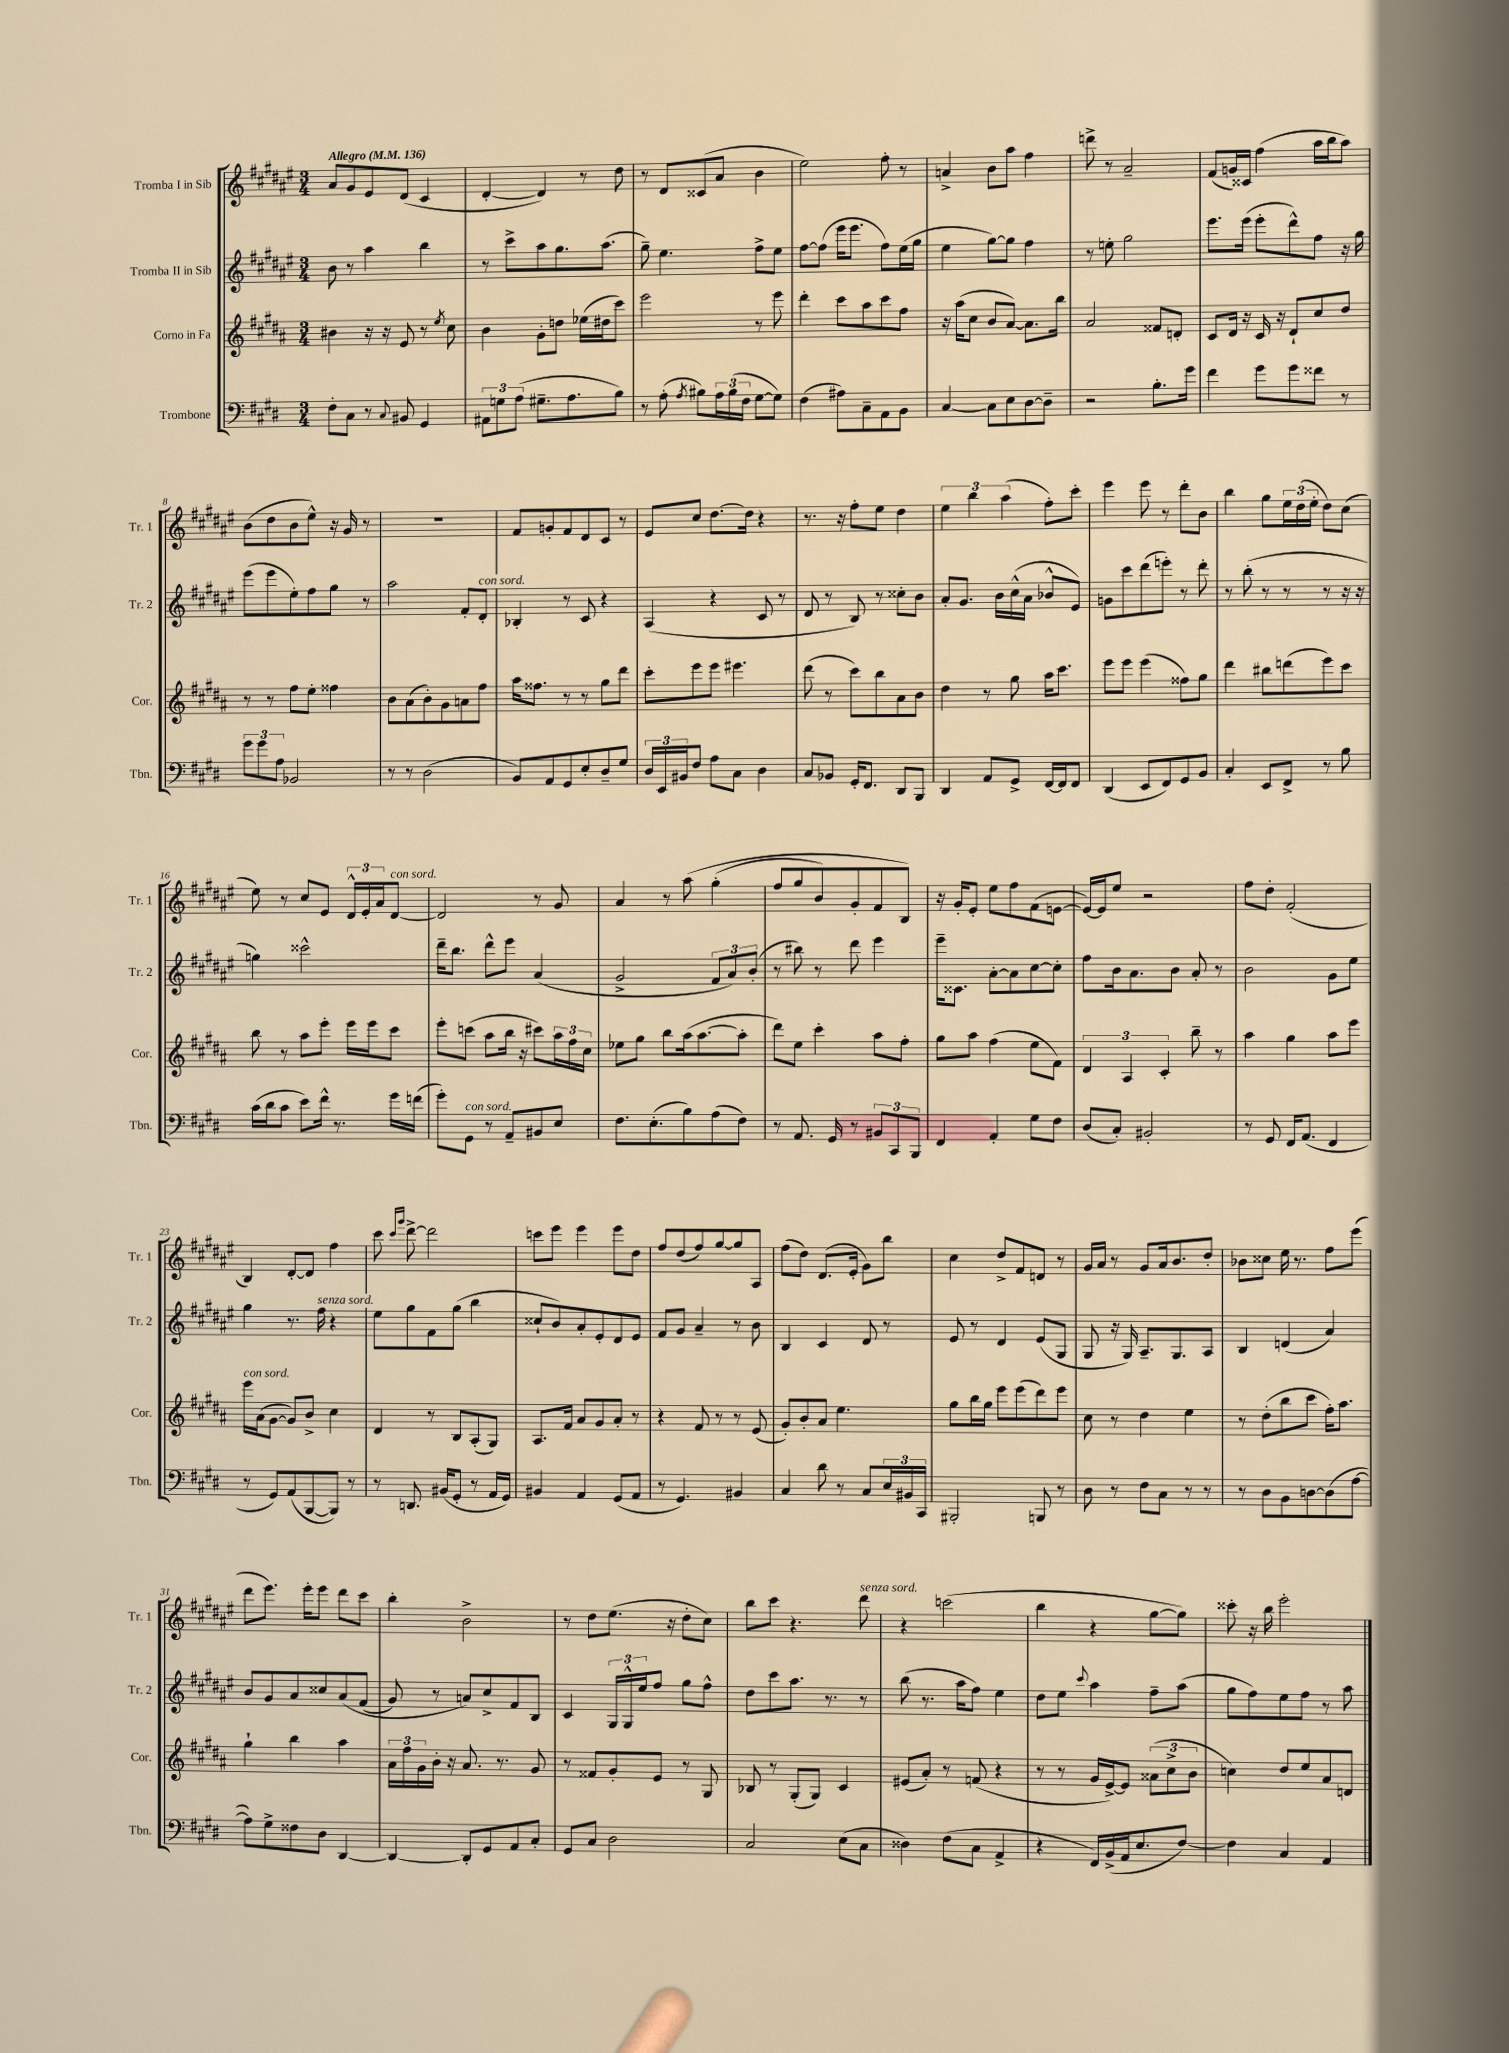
<<
\new StaffGroup <<
\new Staff = "s0" \with { instrumentName = "Tromba I in Sib" shortInstrumentName = "Tr. 1" } {
    \clef treble \key fis \major \numericTimeSignature \time 3/4 \tempo "Allegro" 4 = 136
    ais'8 gis'8 eis'8 dis'8( cis'4 |
    dis'4~-. dis'4) r8 dis''8 |
    r8 dis'8 cisis'8( ais'8 b'4 |
    eis''2) fis''8-. r8 |
    a'4-> b'8 ais''8 fis''4 |
    d'''8-> r8 ais'2-- |
    fis'8( g'16) cisis'16 fis''4( ais''16 b''16 ais''8) |
    b'8( dis''8 b'8 eis''8-^) r16 gis'16 r8 |
    R2. |
    fis'8 g'8-. fis'8 dis'8 cis'8 r8 |
    eis'8 cis''8 dis''8.~ dis''16 r4 |
    r8. r16 fis''8-. eis''8 dis''4 |
    \tuplet 3/2 { eis''4 b''4 ais''4( } fis''8-.) cis'''8-. |
    eis'''4 eis'''8 r8 dis'''8-. b'8 |
    b''4 gis''8 \tuplet 3/2 { eis''16 dis''16( eis''16-. } dis''8) cis''8( |
    eis''8) r8 cis''8 eis'8 \tuplet 3/2 { dis'16-^ eis'16-. ais'16 } dis'8~^\markup { \italic "con sord." } |
    dis'2 r8 gis'8 |
    ais'4 r8 ais''8\( gis''4-.( |
    fis''8 gis''8 b'8) gis'8-. fis'8 b8\) |
    r16 gis'16-. eis'8-. eis''8 fis''8 fis'8( e'8~ |
    e'16~) e'16 eis''8 r2 |
    fis''8 dis''8-. fis'2-.( |
    b4) dis'8~-. dis'8 fis''4 |
    cis'''8 \grace { cis'''16 gis'''16 } dis'''8~-> dis'''2 |
    c'''8 eis'''8 eis'''4 eis'''8 dis''8 |
    fis''8 dis''8( fis''8) gis''8~ gis''8 ais8 |
    fis''8( dis''8) dis'8.( eis'16-. gis'8) b''8 |
    cis''4 dis''8-> fis'8 d'8 r8 |
    gis'16 ais'16 r8 gis'8 ais'16 b'8. dis''8-. |
    bes'8 cisis''8 eis''16 r8. fis''8 eis'''8( |
    dis'''8 eis'''8.) eis'''16-. eis'''8 dis'''8 cis'''8 |
    b''4-. b'2-> |
    r8 dis''8 eis''8.( r16 dis''8-. cis''8) |
    b''8 cis'''8 r4. dis'''8^\markup { \italic "senza sord." } |
    r4 c'''2( |
    b''4 r4 gis''8~ gis''8) |
    cisis'''8-. r16 b''16 eis'''2-. \bar "|." |
}
\new Staff = "s1" \with { instrumentName = "Tromba II in Sib" shortInstrumentName = "Tr. 2" } {
    \clef treble \key fis \major \numericTimeSignature \time 3/4
    b'8 r8 ais''4 b''4 |
    r8 cis'''8-> ais''8 gis''8. ais''8.( |
    gis''8--) eis''4. fis''8-> eis''8 |
    fis''8~ fis''8( eis'''16 eis'''8. fis''8) eis''16( gis''16 |
    eis''4 gis''8~) gis''8 fis''4 |
    r8 e''8-. gis''2 |
    eis'''8. eis'''16( eis'''8-. dis'''8-^) fis''8 r16 gis''16 |
    eis'''8( eis'''8 eis''8-.) fis''8 gis''8 r8 |
    ais''2 fis'8-. dis'8-.^\markup { \italic "con sord." } |
    bes4-. r8 cis'8 r4 |
    ais4( r4 cis'8 r8 |
    dis'8 r8 b8) r8 cisis''8-. b'8 |
    ais'8-. gis'8. b'16 cis''16-^( ais'16 bes'8-^ eis'8) |
    g'8 cis'''8 dis'''8( e'''8-.) r8 dis'''8-. |
    r8 b''8-.( r8 r8 r8 r16 r16 |
    g''4) cisis'''2-^ |
    dis'''16-- b''8. dis'''8-^ eis'''8 ais'4( |
    gis'2-> \tuplet 3/2 { fis'8 ais'8) b'8-.( } |
    r8 bis''8) r8 dis'''8 eis'''4 |
    eis'''16-- cisis'8. ais'8~-. ais'8 cis''8~ cis''8-. |
    fis''8 b'16 ais'8. b'8 ais'8-. r8 |
    b'2 gis'8 eis''8 |
    gis''4 r8. fis''16^\markup { \italic "senza sord." } r4 |
    eis''8 gis''8 fis'8 gis''8( b''4 |
    cisis''8-! b'8) ais'8-. eis'8-. dis'8 eis'8 |
    fis'8 gis'8 ais'4-- r8 b'8 |
    b4 cis'4 dis'8 r8 |
    eis'8 r8 dis'4 eis'8( gis8 |
    gis8 r16 gis16) ais8.-- gis8. ais8 |
    b4 d'4( ais'4) |
    b'8 gis'8 ais'8 cisis''8 ais'8\( fis'8( |
    gis'8) r8 a'8\) cis''8-> fis'8 b8 |
    cis'4 \tuplet 3/2 { gis16 gis16-^ eis''16 } fis''8 gis''8 fis''8-^ |
    dis''8 cis'''8 ais''8. r8. r8 |
    b''8( r8. ais''16 fis''8) eis''4 |
    dis''8 eis''8 \appoggiatura { cis'''8 } ais''4 fis''8-- ais''8( |
    gis''8 fis''8) eis''8 fis''8 r8 ais''8 \bar "|." |
}
\new Staff = "s2" \with { instrumentName = "Corno in Fa" shortInstrumentName = "Cor." } {
    \clef treble \key b \major \numericTimeSignature \time 3/4
    bis'4 r16 r16 e'8 r8 \acciaccatura { e''8 } cis''8 |
    b'4 gis'8-. d''8 ees''16( dis''16 cis'''8) |
    e'''2 r8 e'''8 |
    dis'''4-. cis'''8 ais''8 cis'''8 fis''8 |
    r16 ais''16( cis''8 b'8 ais'8~) ais'8. b''16 |
    ais'2 fisis'8 d'8-. |
    cis'8 dis'16 r16 cis'16 r16 dis'8-! cis''8 dis''8 |
    r8 r8 fis''8 e''8-. fisis''4 |
    b'8 ais'8( b'8-.) gis'8 a'8 fis''8 |
    ais''16 fisis''8. r8 r8 gis''8 dis'''8 |
    cis'''8-. e'''8 e'''8 eis'''4. |
    dis'''8( r8 cis'''8) b''8 ais'8 b'8 |
    dis''4 r8 gis''8 ais''16 cis'''8. |
    e'''8 e'''8 e'''4( fisis''8) gis''8 |
    dis'''4 bis''8 d'''8( e'''8) cis'''8 |
    b''8 r8 ais''8 e'''8-. e'''16 e'''16 cis'''8 |
    e'''8-. c'''8( ais''8 b''16 r16 cis'''8) \tuplet 3/2 { ais''16 fis''16 cis''16 } |
    ees''8 gis''8 b''8 ais''16( ais''8.~ ais''8-. |
    dis'''8) e''8 cis'''4-. ais''8 fis''8-. |
    gis''8 ais''8 fis''4( e''8 fis'8) |
    \tuplet 3/2 { dis'4 ais4 cis'4-. } b''8-- r8 |
    ais''4 gis''4 ais''8 e'''8 |
    e'''16^\markup { \italic "con sord." } ais'16( gis'8~ gis'8) b'8-> cis''4 |
    dis'4 r8 b8 ais8-.( gis8) |
    ais8. fis'16 ais'8 gis'8 ais'8-. r8 |
    r4 fis'8 r8 r8 e'8( |
    gis'8-.) b'8-. ais'8 e''4. |
    gis''8 b''16 gis''16 e'''8 e'''8( dis'''8) e'''8 |
    cis''8 r8 dis''4 e''4 |
    r8 dis''8-.( b''8 cis'''8 fis''16-.) ais''8. |
    gis''4-! b''4 ais''4 |
    \tuplet 3/2 { ais'16 fis''16 gis'16 } b'16-. r16 ais'8. r8. gis'8 |
    r8 fisis'8 gis'8-. e'8 r8 gis8 |
    bes8 r8 gis8-.( gis8) cis'4 |
    eis'8( ais'8-.) r8 f'8( r4 |
    r8 r8 gis'16 e'16~->) e'8 \tuplet 3/2 { aisis'8( cis''8-> b'8 } |
    c''4) dis''8 e''8 ais'8 d'8 \bar "|." |
}
\new Staff = "s3" \with { instrumentName = "Trombone" shortInstrumentName = "Tbn." } {
    \clef bass \key e \major \numericTimeSignature \time 3/4
    fis8-. cis8 r8 \appoggiatura { cis8 } bis,8 gis,4 |
    \tuplet 3/2 { ais,8 g8 a8( } gis8.-- a8. b8) |
    r8 a8-.( \acciaccatura { a8 } bis8) \tuplet 3/2 { a16 bis16( fis16 } gis8~ gis8) |
    fis4( ais8) cis8-- a,8 b,8 |
    cis4~ cis8 e8 dis8~ dis8-- |
    r2 b8.-. gis'16 |
    fis'4 gis'8 gis'8 fisis'8 r8 |
    \tuplet 3/2 { gis'8 gis'8 a8 } bes,2 |
    r8 r8 dis2( |
    b,8) a,8 gis,8 e8-. dis8-- gis8 |
    \tuplet 3/2 { dis16 e,16 bis,16 } fis8 a8 cis8 dis4 |
    cis8 bes,8 gis,16-. fis,8. dis,8 b,,8 |
    dis,4 a,8 gis,8-> fis,16~ fis,16 fis,8 |
    dis,4( e,8 fis,8) gis,8 b,8 |
    cis4-. e,8 fis,8-> r8 b8 |
    cis'16( dis'16 cis'8 e'8) fis'16-^ r8. gis'16 f'16( |
    gis'8-.) gis,8^\markup { \italic "con sord." } r8 a,8-- bis,8 e8 |
    fis8. e8.-.( b8) a8( fis8) |
    r8 a,8. gis,16 r8 \tuplet 3/2 { bis,8 cis,8 b,,8 } |
    fis,4 a,4-. gis8 fis8 |
    dis8( cis8-.) bis,2-. |
    r8 gis,8 fis,16 a,8.( fis,4 |
    r8 gis,8) a,8( b,,8~ b,,8) r8 |
    r8 d,8. bis,16( gis,8-. r8 a,16 gis,16) |
    bis,4 a,4 gis,8( a,8 |
    r8 gis,4.) bis,4 |
    cis4 dis'8 r8 cis8 \tuplet 3/2 { e16 bis,16 cis,16 } |
    bis,,2-. b,,8 r8 |
    dis8 r8 fis8 cis8 r8 r8 |
    r8 dis8 b,8 d8~ d8( a8~ |
    a8) gis8-> fisis8 dis8 dis,4~ |
    dis,4~ dis,8-. gis,8 a,8 cis8-. |
    gis,8 cis8 dis2 |
    cis2 e8( cis8 |
    disis4) fis8( cis8 a,4-> |
    r4 fis,16) b,16->( a,16 e8. fis8~) |
    fis4 cis4 a,4 \bar "|." |
}
>>
>>
